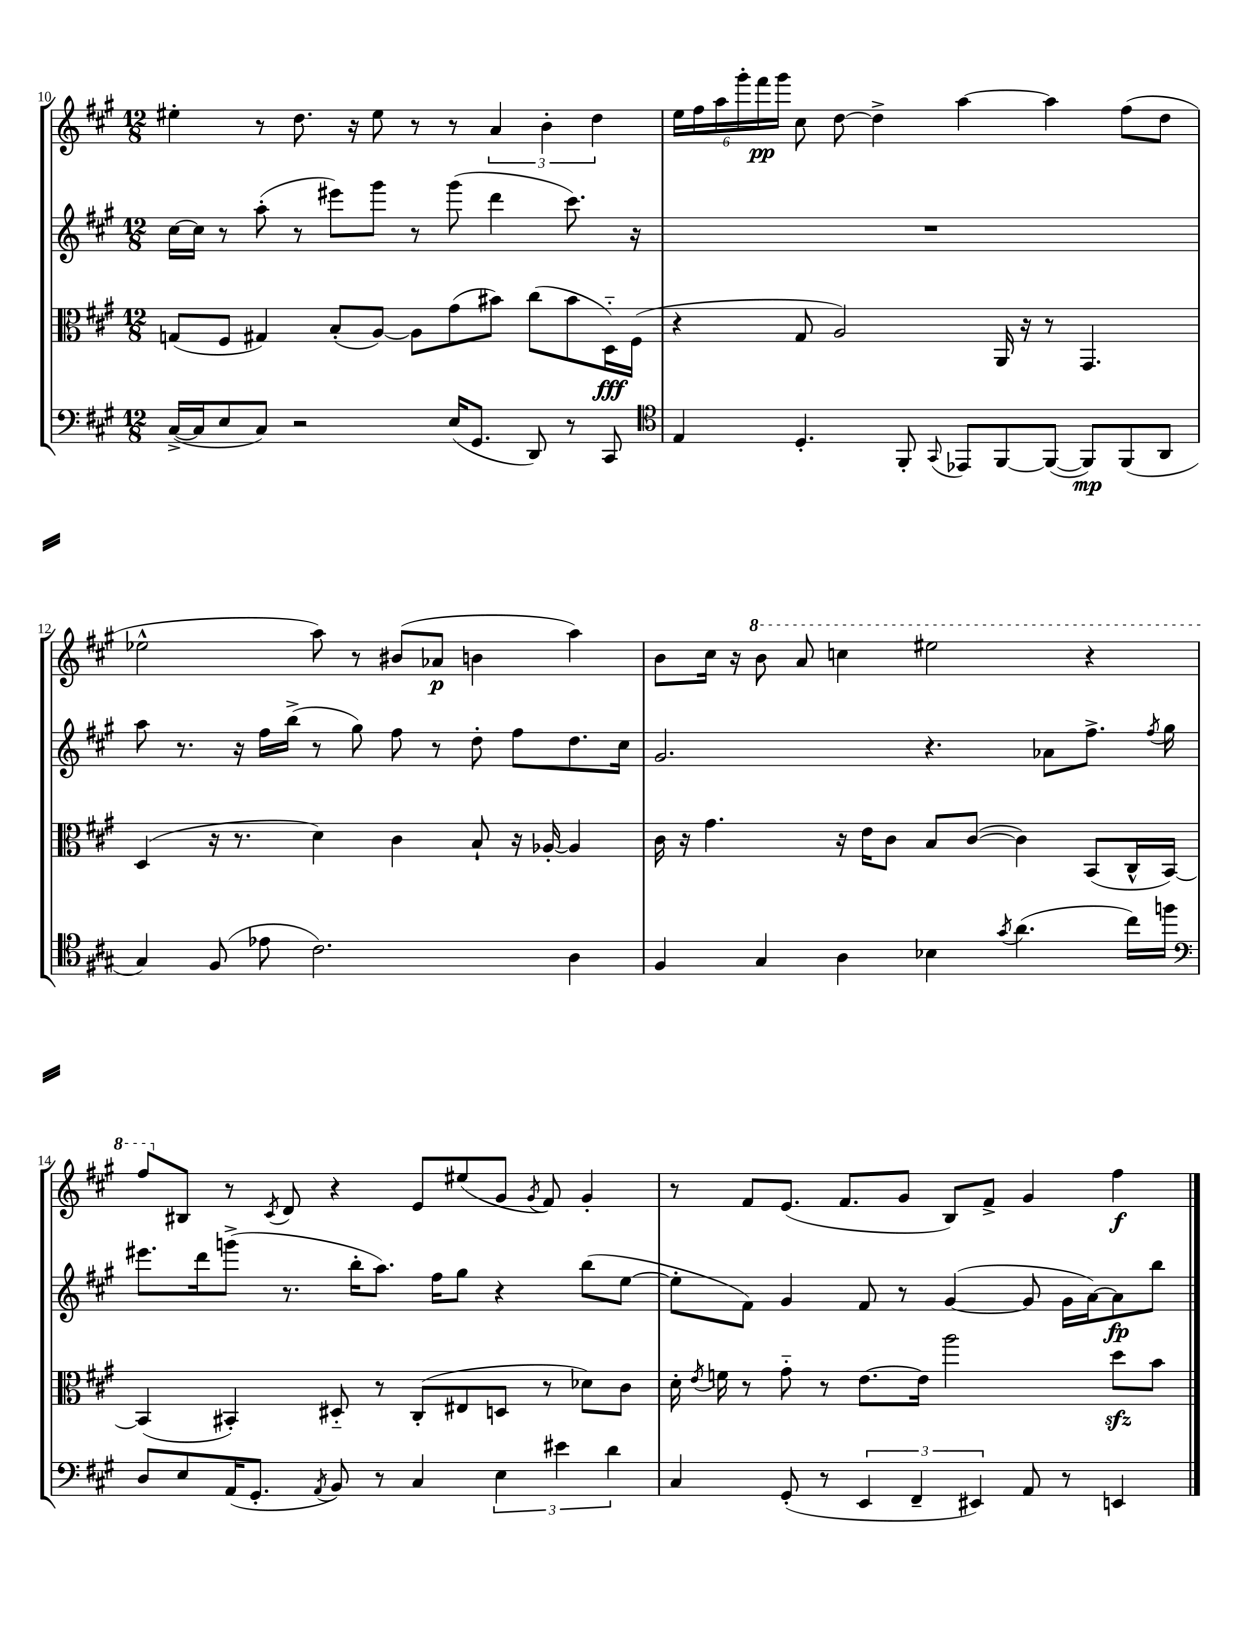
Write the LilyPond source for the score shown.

<<
\new StaffGroup <<
\new Staff = "s0" {
    \clef treble \key a \major \numericTimeSignature \time 12/8
    \autoBeamOff eis''4-. r8 d''8. r16 eis''8 r8 r8 \tuplet 3/2 { a'4 b'4-. d''4 } |
    \tuplet 6/4 { e''16[ fis''16 a''16 gis'''16-. fis'''16\pp gis'''16] } cis''8 d''8~ d''4-> a''4~ a''4 fis''8[( d''8] |
    ees''2-^ a''8) r8 bis'8[( aes'8]\p b'4 a''4) |
    b'8[ cis''16] r16 \ottava #1 b''8 a''8 c'''4 eis'''2 r4 |
    fis'''8[ \ottava #0 bis8] r8 \acciaccatura { cis'8 } d'8 r4 e'8[ eis''8( gis'8] \acciaccatura { gis'8 } fis'8) gis'4-. |
    r8 fis'8[ e'8.]( fis'8.[ gis'8] b8[) fis'8]-> gis'4 fis''4\f \bar "|." |
}
\new Staff = "s1" {
    \clef treble \key a \major \numericTimeSignature \time 12/8
    \autoBeamOff cis''16[~ cis''16] r8 a''8-.( r8 eis'''8[) gis'''8] r8 gis'''8( d'''4 cis'''8.) r16 |
    R1. |
    a''8 r8. r16 fis''16[ b''16]->( r8 gis''8) fis''8 r8 d''8-. fis''8[ d''8. cis''16] |
    gis'2. r4. aes'8[ fis''8.]-> \acciaccatura { fis''8 } gis''16 |
    eis'''8.[ d'''16 g'''8]->( r8. b''16[-. a''8.]) fis''16[ gis''8] r4 b''8[( e''8]~ |
    e''8[-. fis'8]) gis'4 fis'8 r8 gis'4~( gis'8 gis'16[ a'16~) a'8\fp b''8] \bar "|." |
}
\new Staff = "s2" {
    \clef alto \key a \major \numericTimeSignature \time 12/8
    \autoBeamOff g8[( fis8] gis4) b8[-.( a8]~) a8[ gis'8( bis'8]) cis''8[( bis'8 d16-_\fff) fis16]( |
    r4 gis8 a2) a,16 r16 r8 gis,4. |
    d4( r16 r8. d'4) cis'4 b8-! r16 aes16~-. aes4 |
    cis'16 r16 gis'4. r16 e'16[ cis'8] b8[ cis'8]~( cis'4) b,8[( cis16-^ b,16]~) |
    b,4( bis,4-.) dis8-_ r8 cis8[-.( eis8 d8] r8 des'8[) cis'8] |
    d'16-. \acciaccatura { e'8 } f'16 r8 gis'8-_ r8 e'8.[~ e'16] a''2 d''8[\sfz b'8] \bar "|." |
}
\new Staff = "s3" {
    \clef bass \key a \major \numericTimeSignature \time 12/8
    \autoBeamOff cis16[~->( cis16 e8 cis8]) r2 e16[( gis,8.] d,8) r8 cis,8 |
    \clef tenor e4 d4.-. fis,8-. \appoggiatura { gis,8 } ees,8[ fis,8~ fis,8]~( fis,8[\mp) fis,8( a,8] |
    gis4) fis8( ees'8 cis'2.) a4 |
    fis4 gis4 a4 bes4 \acciaccatura { gis'8 } a'4.( cis''16[) f''16] |
    \clef bass d8[ e8 a,16( gis,8.]-. \acciaccatura { a,8 } b,8) r8 cis4 \tuplet 3/2 { e4 eis'4 d'4 } |
    cis4 gis,8-.( r8 \tuplet 3/2 { e,4 fis,4-- eis,4) } a,8 r8 e,4 \bar "|." |
}
>>
>>
\layout { \context { \Score currentBarNumber = #10 } }
